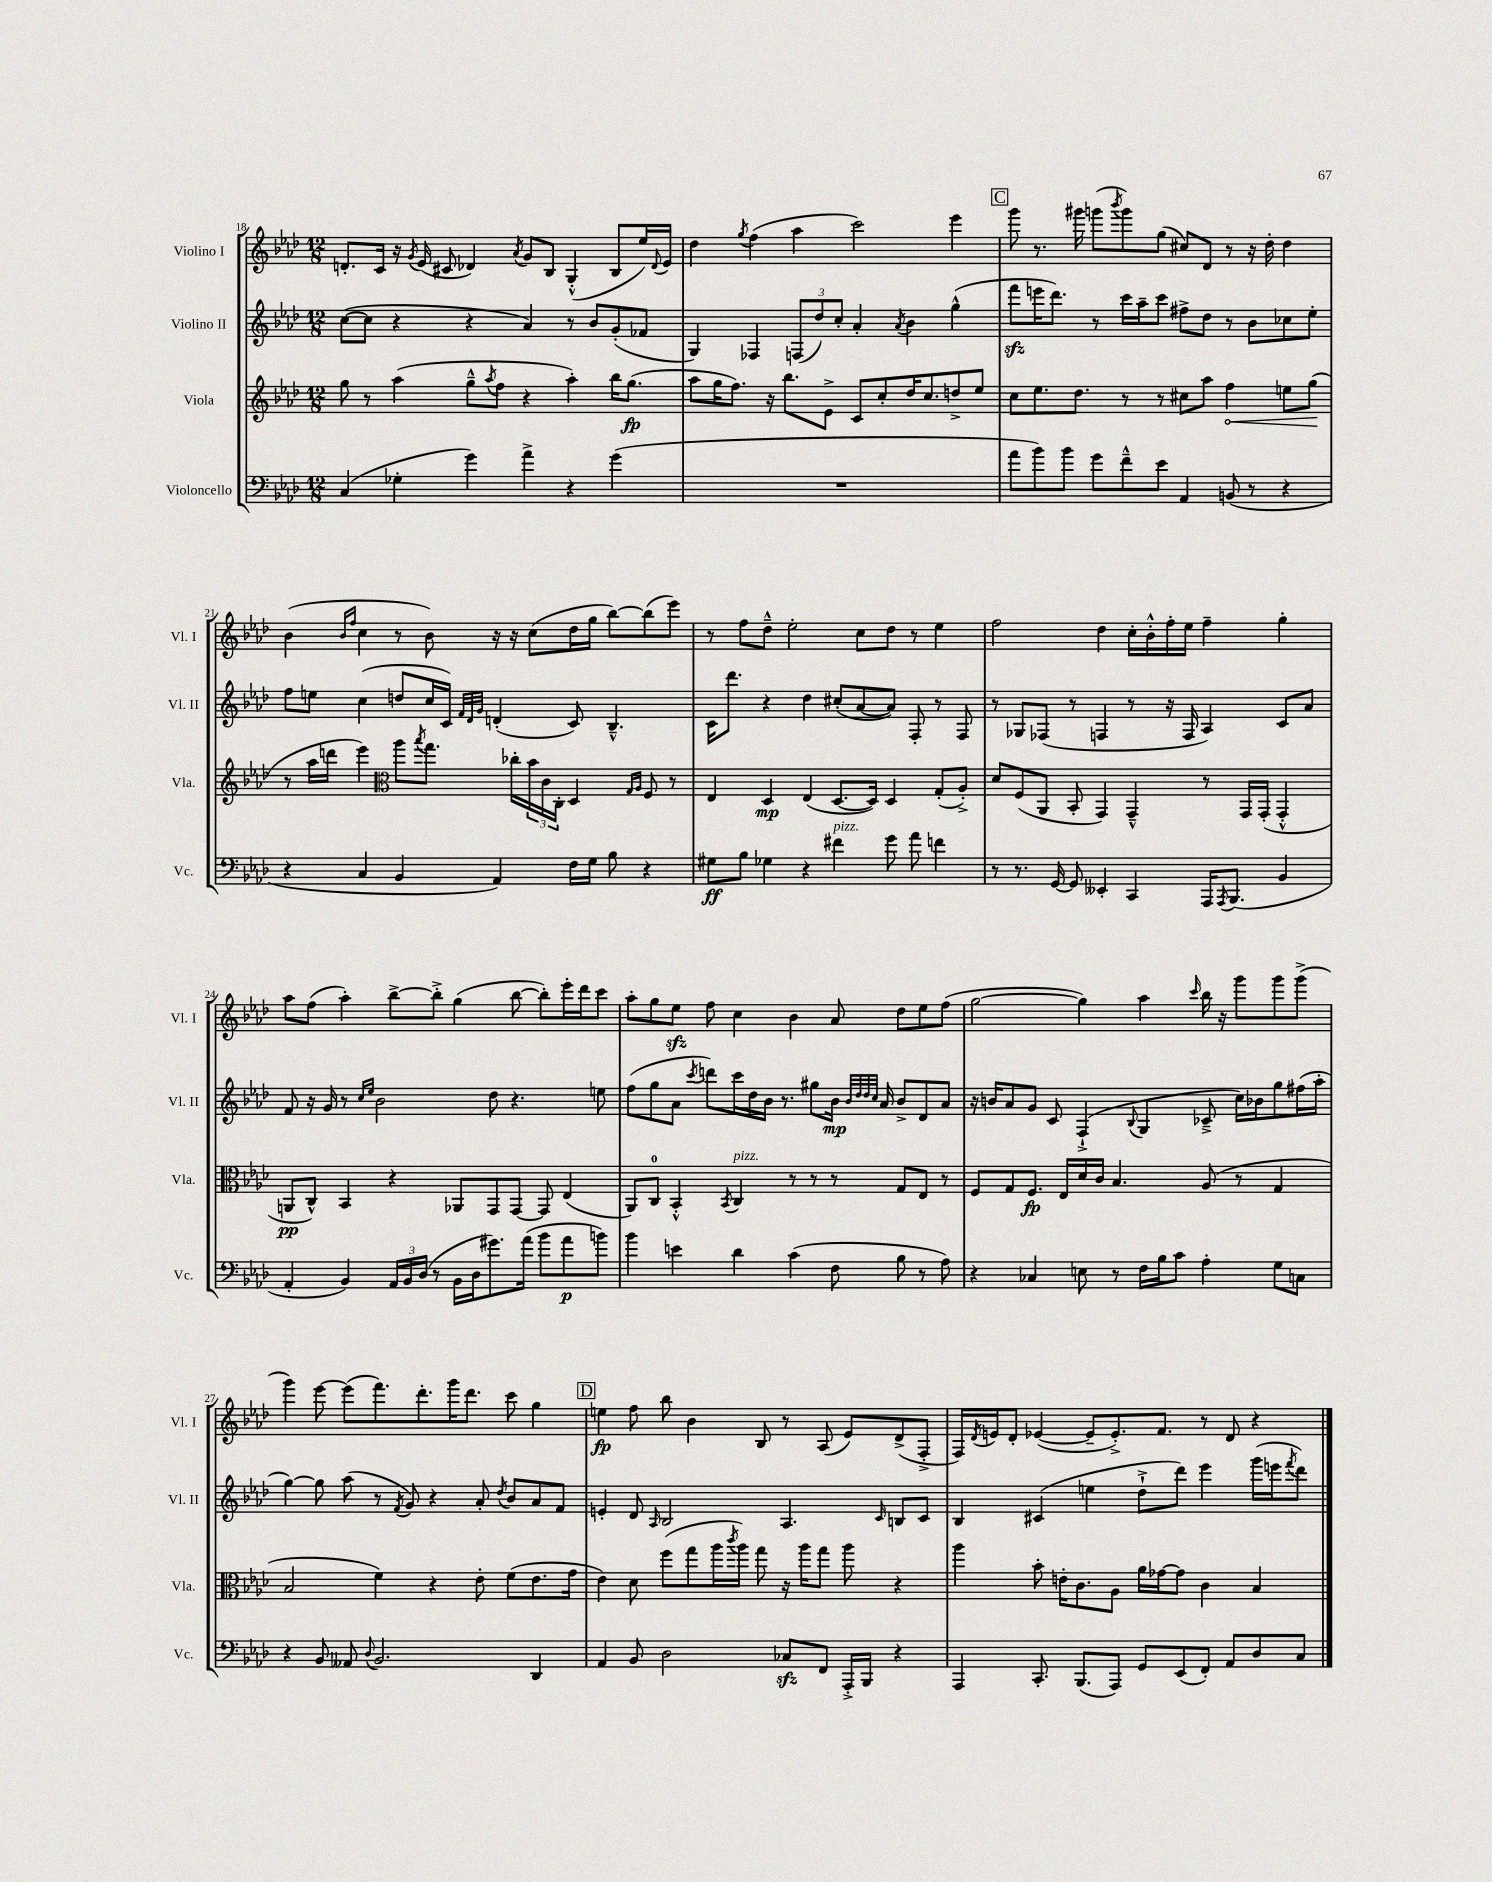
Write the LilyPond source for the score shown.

<<
\new StaffGroup <<
\new Staff = "s0" \with { instrumentName = "Violino I" shortInstrumentName = "Vl. I" } {
    \clef treble \key aes \major \numericTimeSignature \time 12/8
    d'8.-. c'16 r16 \acciaccatura { g'8 } ees'16( cis'8 des'4) \acciaccatura { aes'8 } g'8 bes8 g4-.-^( bes8 ees''16) \appoggiatura { des'8 } ees'16 |
    des''4 \acciaccatura { g''8 } f''4( aes''4 c'''2) ees'''4 |
    \mark \markup { \box "C" } g'''8 r8. gis'''16 g'''8( \acciaccatura { bes'''8 } g'''8) g''8( cis''8) des'8 r8 r16 des''16-. des''4 |
    bes'4( \grace { bes'16 f''16 } c''4 r8 bes'8) r16 r16 c''8( des''16 g''16 bes''8~) bes''8( ees'''8) |
    r8 f''8 des''8---^ ees''2-. c''8 des''8 r8 ees''4 |
    f''2 des''4 c''16-. bes'16-.-^ f''16-. ees''16 f''4-- g''4-. |
    aes''8 f''8( aes''4-.) bes''8~-> bes''8-.-> g''4( bes''8~ bes''8-.) ees'''16-. des'''16 c'''8 |
    aes''8-. g''8 ees''8\sfz f''8 c''4 bes'4 aes'8 des''8 ees''8 f''8( |
    g''2~ g''4) aes''4 \grace { c'''16 } bes''16 r16 g'''8 g'''8 g'''8->( |
    g'''4) ees'''8~ ees'''8( f'''8.) des'''8.-. g'''16 des'''8. c'''8 g''4 |
    \mark \markup { \box "D" } e''4\fp f''8 bes''8 bes'4 bes8 r8 aes8( ees'8) des'8->( f8-.-> |
    f16) \acciaccatura { des'8 } e'16 des'8-. ees'4~( ees'8-- ees'8.-.->) f'8. r8 des'8 r4 \bar "|." |
}
\new Staff = "s1" \with { instrumentName = "Violino II" shortInstrumentName = "Vl. II" } {
    \clef treble \key aes \major \numericTimeSignature \time 12/8
    c''8~( c''8 r4 r4 aes'4) r8 bes'8 g'8-.( fes'8 |
    g4) fes4 \tuplet 3/2 { f8( des''8) c''8-. } aes'4-. \acciaccatura { aes'8 } bes'4 g''4-^( |
    \mark \markup { \box "C" } f'''8\sfz e'''16 des'''8.) r8 c'''16 aes''16-- c'''8 fis''8-> des''8 r8 bes'8 ces''8 ees''8-. |
    f''8 e''8 c''4( d''8 c''16 c'16) \grace { f'32 des'32 g'32 } d'4-.( c'8) bes4.---^ |
    c'16 des'''8. r4 des''4 cis''8-.( aes'8~ aes'8) f8-. r8 f8 |
    r8 ges8 fes8( r8 f4 r8 r16 f16 aes4) c'8 aes'8 |
    f'8 r16 g'16 r8 \grace { c''16 ees''16 } bes'2 des''8 r4. e''8 |
    f''8( g''8 aes'8 \acciaccatura { c'''8 } d'''8) c'''16 des''16 bes'16 r8. gis''8 bes'16\mp \grace { bes'32 des''32 des''32 c''32 } aes'16 bes'8-> des'8 aes'8 |
    r16 b'16 aes'8 g'8 c'8 f4-!->( \appoggiatura { bes8 } g4 ces'8---> c''16) bes'16 g''8 fis''16( aes''16-. |
    g''4~) g''8 aes''8( r8 \acciaccatura { f'8 } g'8) r4 aes'8-. \acciaccatura { des''8 } bes'8 aes'8 f'8 |
    \mark \markup { \box "D" } e'4-. des'8 \grace { aes16 } bes2 aes4. \grace { c'16 } b8 c'8 |
    bes4 cis'4( e''4 des''8-!-> des'''8) ees'''4 g'''16( e'''16 \acciaccatura { f'''8 } des'''8) \bar "|." |
}
\new Staff = "s2" \with { instrumentName = "Viola" shortInstrumentName = "Vla." } {
    \clef treble \key aes \major \numericTimeSignature \time 12/8
    g''8 r8 aes''4( g''8---^ \acciaccatura { aes''8 } f''8 r4 aes''4-.) bes''16 g''8.\fp( |
    aes''8 g''16 f''8.) r16 bes''8. ees'8-> c'8 c''8-. des''16 c''8. d''8-> ees''8 |
    \mark \markup { \box "C" } c''8 ees''8. des''8. r8 r8 cis''8 aes''8 \once \override Hairpin.circled-tip = ##t f''4\< e''8 g''8\!( |
    r8 aes''16 d'''16 ees'''4) \clef alto aes''8 \acciaccatura { bes''8 } g''8. ces''16-. \tuplet 3/2 { bes'16 c'16 c16-. } des4 \grace { g16 aes16 } f8 r8 |
    ees4 des4\mp ees4( des8.~ des16) des4 g8-.( aes8-.->) |
    des'8 f8( aes,8 bes,8-. g,4) g,4---^ r8 g,16 g,16-.( g,4-.-^ |
    a,8\pp c8-^) bes,4 r4 aes,8 g,8 g,8~ g,8 ees4( |
    aes,8) c8-0 bes,4-.-^ \acciaccatura { bes,8 } c4^\markup { \italic "pizz." } r8 r8 r8 g8 ees8 r8 |
    f8 g8 f8.\fp ees16 des'16 c'16 bes4. aes8( r8 g4 |
    bes2 f'4) r4 ees'8-. f'8( ees'8. g'16 |
    \mark \markup { \box "D" } ees'4) des'8 f''8( g''8 aes''16 \acciaccatura { c'''8 } aes''16) g''8 r16 aes''16 g''8 aes''8 r4 |
    aes''4 bes'8-. e'16-. c'8. aes8 aes'16 ges'16~ ges'8 c'4 bes4 \bar "|." |
}
\new Staff = "s3" \with { instrumentName = "Violoncello" shortInstrumentName = "Vc." } {
    \clef bass \key aes \major \numericTimeSignature \time 12/8
    c4( ges4-. g'4) aes'4-> r4 g'4( |
    R1. |
    \mark \markup { \box "C" } aes'8 bes'8) bes'8 g'8 f'8---^ ees'8 aes,4 b,8( r8 r4 |
    r4 c4 bes,4 aes,4) f16 g16 bes8 r4 |
    gis8\ff bes8 ges4 r4 fis'4^\markup { \italic "pizz." } g'8 aes'8 f'4 |
    r8 r8. g,16~ g,8 eeses,4-. c,4 aes,,16 \acciaccatura { aes,,8 } bes,,8.( bes,4 |
    aes,4-. bes,4) \tuplet 3/2 { aes,16 bes,16 des16( } r8 bes,16 des16 gis'8.) aes'16( bes'8 aes'8\p b'8) |
    bes'4 e'4 des'4 c'4( f8 bes8 r8 aes8) |
    r4 ces4 e8 r8 f16 bes16 c'8 aes4-. g8 c8 |
    r4 bes,8 aeses,8 \appoggiatura { des8 } bes,2. des,4 |
    \mark \markup { \box "D" } aes,4 bes,8 des2 ces8\sfz f,8 aes,,16-.-> bes,,16 r4 |
    aes,,4 c,8.-. bes,,8.( aes,,8) g,8 ees,8( f,8-.) aes,8 des8 c8 \bar "|." |
}
>>
>>
\layout { \context { \Score currentBarNumber = #18 } }
